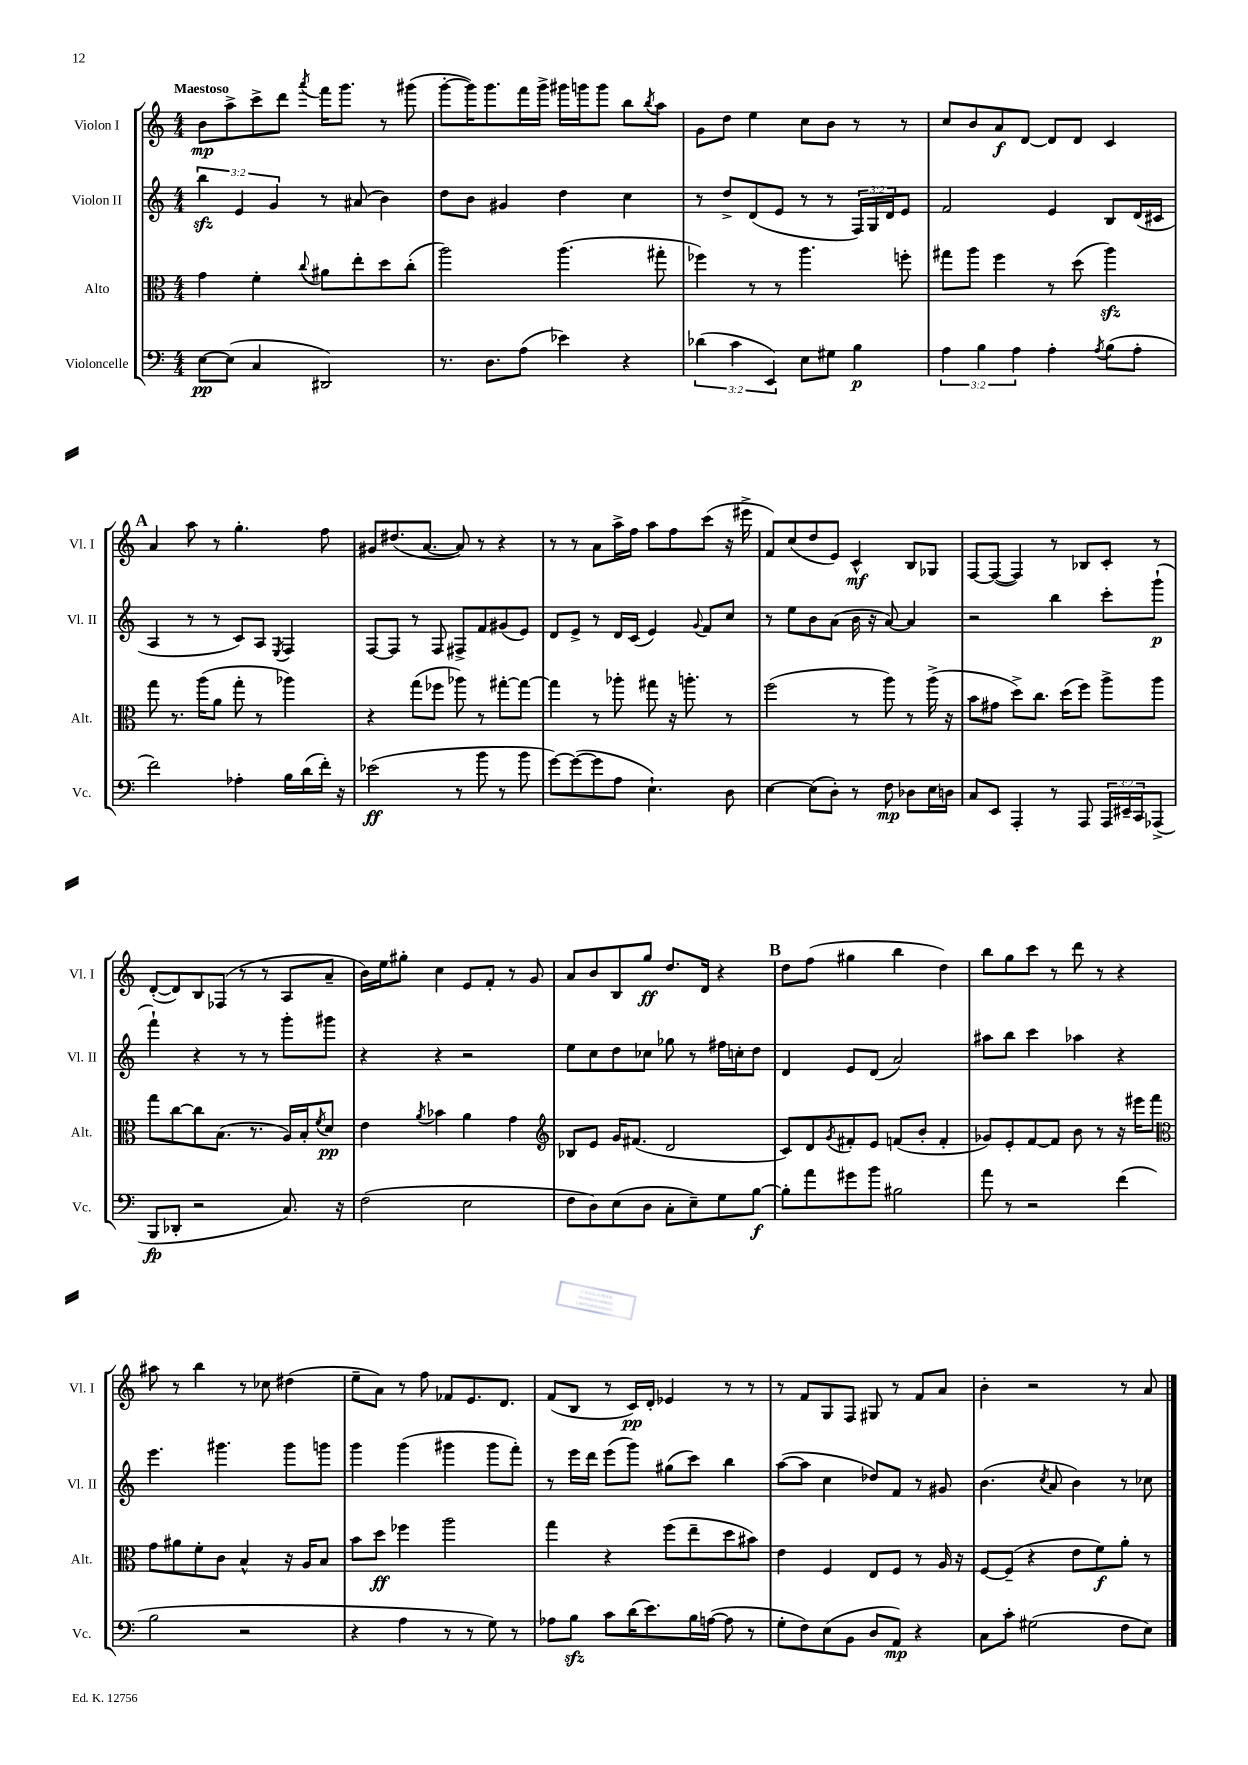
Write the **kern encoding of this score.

**kern	**kern	**kern	**kern
*staff4	*staff3	*staff2	*staff1
*clefF4	*clefC3	*clefG2	*clefG2
*k[]	*k[]	*k[]	*k[]
*M4/4	*M4/4	*M4/4	*M4/4
[8E\L	4g\	6bb\	8b\L
(8E\]J	.	.	8aa^\
.	.	6e/	.
4C/	4f'\	.	8ccc^\
.	.	6g/	.
.	.	.	8ddd\J
.	8qqcc/	.	8qaaa/
2DD#/)	8a#\L	8r	16fff\LK
.	.	.	8.ggg\J
.	8ee'\	(8a#/	.
.	8dd\	4b\)	8r
.	(8cc'\J	.	(8ggg#\
=	=	=	=
8.r	2aa\)	8dd\L	[8ggg'\L
.	.	8b\J	16ggg\]K)
8.D\L	.	.	8.ggg\
.	.	4g#/	.
(8A\J	.	.	16fff\L
.	.	.	16ggg^\JJ
4e-\)	(4.aa\	4dd\	16ggg#\LL
.	.	.	16ggg\J
.	.	.	8ggg\J
4r	.	4cc\	8bb\L
.	.	.	8qbb/
.	8gg#'\	.	8aa\J
=	=	=	=
(6d-\	4ff-\)	8r	8g\L
.	.	8dd^/L	8dd\J
6c\	.	.	.
.	8r	(8d/	4ee\
6EE/)	.	.	.
.	8r	8e/J	.
8E\L	4.aa\	8r	8cc\L
8G#\J	.	8r	8b\J
4B\	.	24F/LL)	8r
.	.	24G/	.
.	.	24d/J	.
.	8ff'\	8e/J	8r
=	=	=	=
6A\	8gg#\L	2f/	8cc/L
.	8aa\J	.	8b/
6B\	.	.	.
.	4ff\	.	8a/
6A\	.	.	.
.	.	.	[8d/J
4A'\	8r	4e/	8d/]L
.	(8dd\	.	8d/J
8qA/	.	.	.
(8B\L	4aa\)	8B/L	4c/
8A'\J	.	(16d/L	.
.	.	16c#/JJ	.
=	=	=	=
2f\)	8gg\	4A/	4a/
.	8.r	.	.
.	.	8r	8aa\
.	(16aa\LK	.	.
.	8a\J	8r	8r
4A-'\	8gg'\	8c/L)	4.gg'\
.	8r	8A/J	.
.	.	8qE/	.
16B\LL	4aa-\)	4F/	.
(16d\	.	.	.
16f'\JJ)	.	.	8ff\
16r	.	.	.
=	=	=	=
(2e-\	4r	[8F/L	8g#/L
.	.	8F/]J	(8.dd#/
.	(8gg\L	8r	.
.	.	.	[8.a/J
.	8ff-\J	8F/	.
8r	8aa-\)	8F#^/L	8a/])
8b\	8r	8f/	8r
8r	[8gg#'\L	(8g#/	4r
8b\	8gg#\_J	8e/J)	.
=	=	=	=
[8g\L)	4gg#\]	8d/L	8r
(8g\_	.	8e^/J	8r
8g\]	8r	8r	8a\L
8A\J	8aa-'\	16d/LL	16aa^\L
.	.	(16c/JJ	16ff\JJ
4.E`\)	8gg#\	4e/)	8aa\L
.	16r	.	8ff\
.	8.aa'\	.	.
.	.	8qqg/	.
.	.	8f/L	(8ccc\J
8D\	8r	8cc/J	16r
.	.	.	16eee#^\
=	=	=	=
[4E\	(2ff\	8r	8f/L)
.	.	8ee\L	(8cc/
(8E\]L	.	8b\	8dd/
8D'\J)	.	(8a\J	8e/J)
8r	8r	16b\	4c^^/
.	.	16r	.
8F\	8aa\)	[8a/)	.
8D-\L	8r	4a/]	8B/L
16E\L	(16aa^\	.	8G-/J
16D\JJ	16r	.	.
=	=	=	=
8C/L	8b\L	2r	[8F/L
8EE/J	8g#\J	.	(8F/_J
4AAA'/	8dd^\L)	.	4F/])
.	8.cc\J	.	.
8r	.	4bb\	8r
.	(16dd\LK	.	.
8AAA/	8ff\J)	.	8B-/L
24AAA/LL	8aa^\L	8ccc'\L	8c'/J
24EE#~/	.	.	.
24CC/J	.	.	.
(8AAA-^/J	8aa\J	(8ggg`\J	8r
=	=	=	=
8BBB/L	8gg\L	4fff`\)	([8d'/L
8DD-'/J	[8cc\	.	8d/])
2r	8cc\]	4r	8B/
.	(8.B\J	.	(8F-/J
.	.	8r	8r
.	8.r	.	.
.	.	8r	8r
8.C/)	16A/LL)	8ggg'\L	8A/L
.	16B'/J	.	.
.	8qf/	.	.
.	8d/J	8ggg#\J	8a~/J
16r	.	.	.
=	=	=	=
(2F\	4e\	4r	16b\LL)
.	.	.	16ee\J
.	.	.	8gg#'\J
.	8qa/	.	.
.	4b-\	4r	4cc\
2E\	4a\	2r	8e/L
.	.	.	8f'/J
.	4g\	.	8r
.	.	.	8g/
=	=	=	=
*	*clefG2	*	*
8F\L	8B-/L	8ee\L	8a/L
8D\)	8e/J	8cc\	8b/
(8E\	16g/LK	8dd\	8B/
.	(8.f#/J	.	.
8D\J	.	8cc-\J	8gg/J
8C'\L	2d/	8gg-\	8.dd/L
8E~\)	.	8r	.
.	.	.	16d/Jk
8G\	.	16ff#\LL	4r
.	.	16cc'\J	.
[8B\J	.	8dd\J	.
=	=	=	=
8B'\]L	8c/L)	4d/	8dd\L
8a\	8d/	.	(8ff\J
.	8qg/	.	.
8g#\	8f#'/	8e/L	4gg#\
8b\J	8e/J	(8d/J	.
2B#\	(8f/L	2a/)	4bb\
.	8b'/J	.	.
.	4f'/	.	4dd\)
=	=	=	=
8a\	8g-/L)	8aa#\L	8bb\L
8r	8e'/	8bb\J	8gg\
2r	[8f/	4ccc\	8ccc\J
.	8f/]J	.	8r
.	8b\	4aa-\	8ddd\
.	8r	.	8r
(4f\	16r	4r	4r
.	16eee#\LK	.	.
.	8fff\J	.	.
=	=	=	=
*	*clefC3	*	*
2B\	8g\L	4.eee\	8aa#\
.	8a#\	.	8r
.	8f'\	.	4bb\
.	8c\J	4.ggg#\	.
2r	4B^^/	.	8r
.	.	.	8cc-\
.	16r	8ggg#\L	(4dd#\
.	16A/LK	.	.
.	8B/J	8ggg\J	.
=	=	=	=
4r	8b\L	4ggg\	8ee~\L
.	8dd\J	.	8a\J)
4A\	4ff-\	(4ggg\	8r
.	.	.	8ff\
8r	2aa\	4ggg#\	8f-/L
8r	.	.	8.e/
8G\)	.	8ggg#\L	.
.	.	.	8.d/J
8r	.	8fff'\J)	.
=	=	=	=
8A-\L	4gg\	8r	(8f/L
8B\J	.	16eee\LL	8B/J
.	.	16ddd\JJ	.
8c\L	4r	(8eee\L	8r
(16d\K	.	8ggg\J)	16c/LL)
8.e\)	.	.	16d'/JJ
.	(8ff\L	(8gg#\L	4e-/
16B\L	8ee~\	8ccc\J)	.
([16A\JJ	.	.	.
8A\]	8dd\	4bb\	8r
8r	8b#\J)	.	8r
=	=	=	=
8G'\L	4e\	([8aa\L	8r
8F\)	.	8aa\]J	8f/L
(8E\	4F/	4cc\	8G/
8BB\J	.	.	8F/J
8D/L	8E/L	8dd-/L)	8G#/
8AA/J)	8F/J	8f/J	8r
4r	8r	8r	8f/L
.	16A/	8g#/	8a/J
.	16r	.	.
=	=	=	=
8C\L	[8F/L	(4.b\	4b'\
8c'\J	(8F~/]J	.	.
(2G#\	4r	.	2r
.	.	8qcc/	.
.	.	8a/	.
.	8e\L	4b\)	.
.	8f\)	.	.
8F\L	8a'\J	8r	8r
8E\J)	8r	8cc-\	8a/
==	==	==	==
*-	*-	*-	*-
